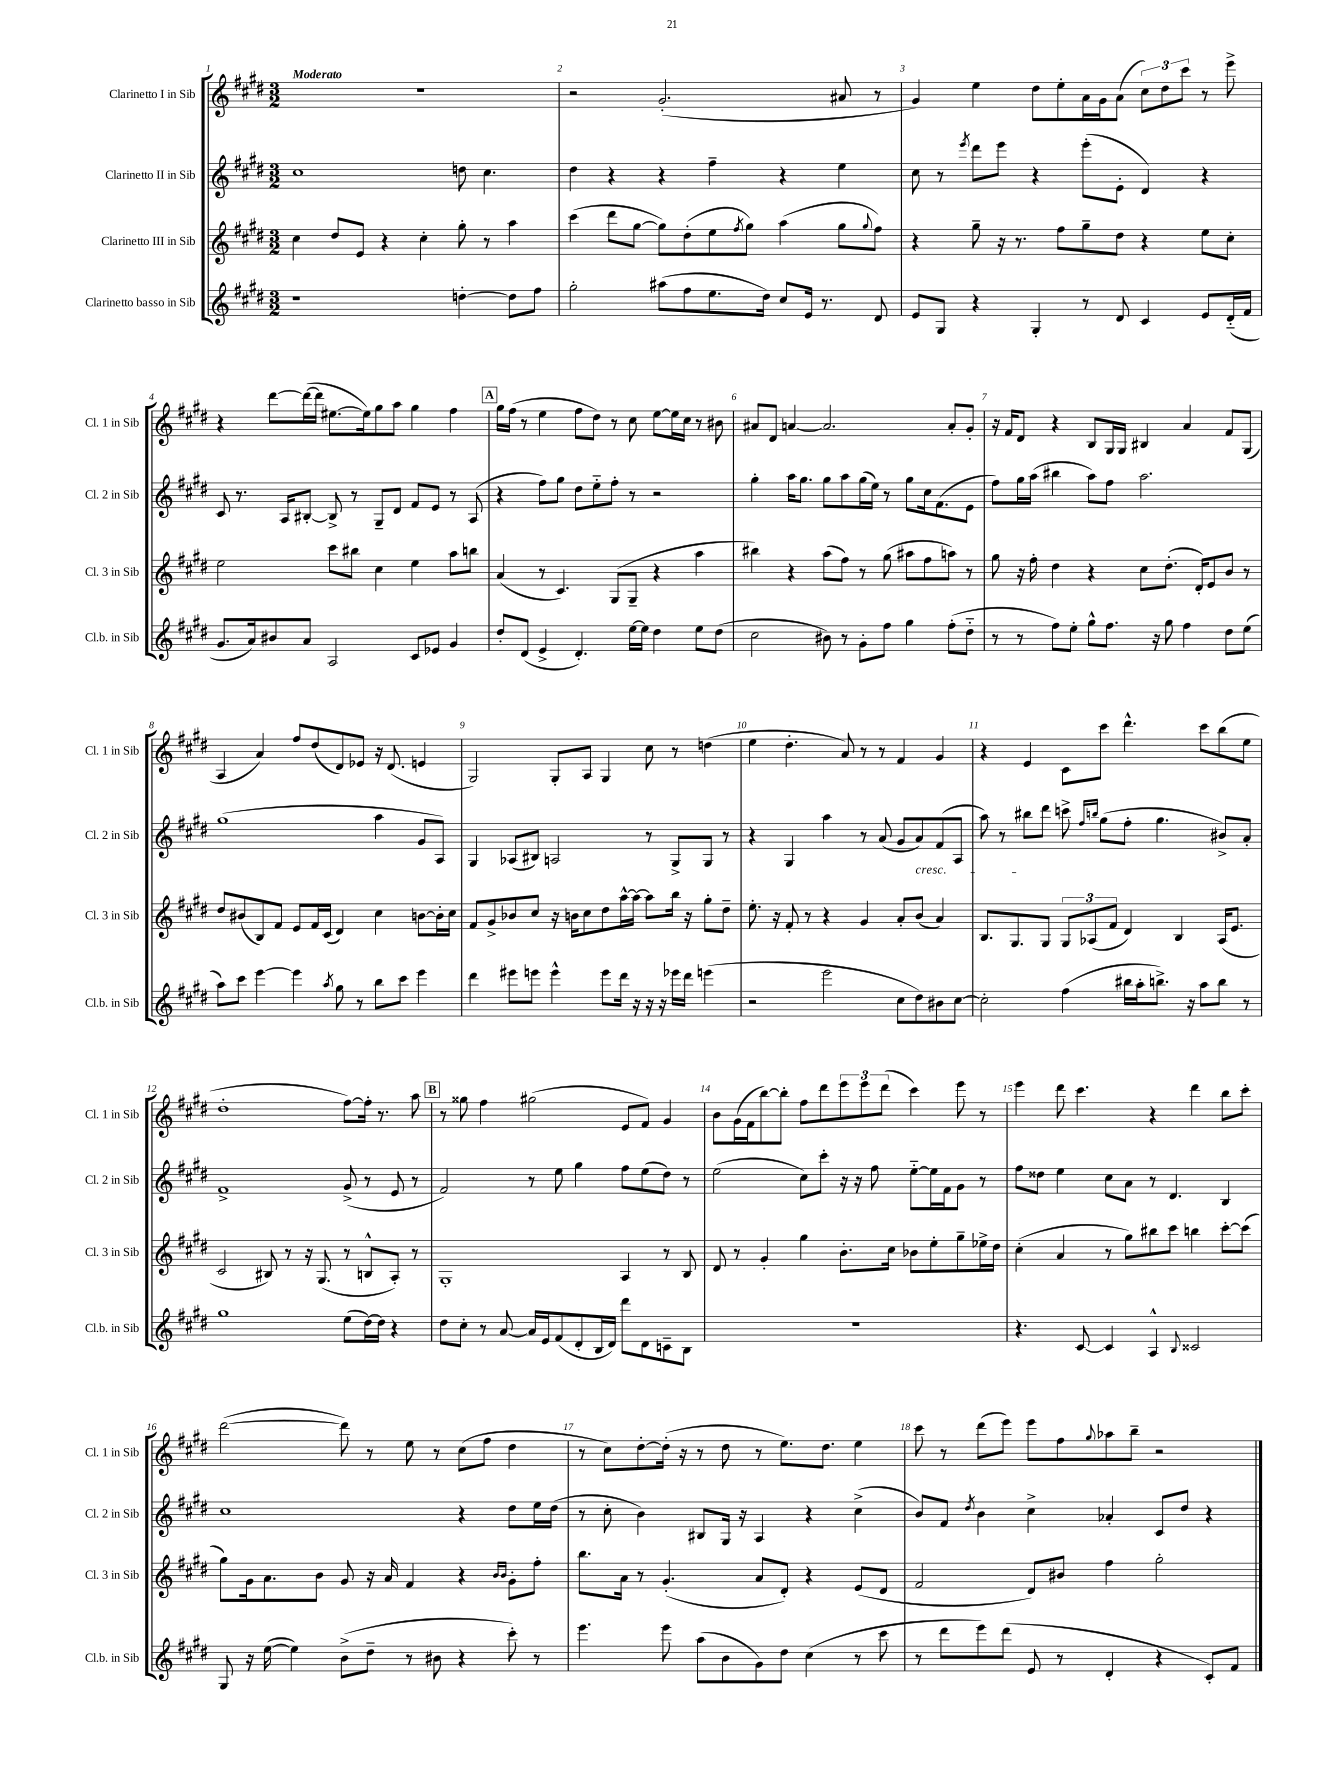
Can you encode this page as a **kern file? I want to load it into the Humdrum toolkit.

**kern	**kern	**kern	**kern
*part4	*part3	*part2	*part1
*staff4	*staff3	*staff2	*staff1
*I"Clarinetto basso in Sib	*I"Clarinetto III in Sib	*I"Clarinetto II in Sib	*I"Clarinetto I in Sib
*I'Cl.b. in Sib	*I'Cl. 3 in Sib	*I'Cl. 2 in Sib	*I'Cl. 1 in Sib
*clefG2	*clefG2	*clefG2	*clefG2
*k[f#c#g#d#]	*k[f#c#g#d#]	*k[f#c#g#d#]	*k[f#c#g#d#]
*M3/2	*M3/2	*M3/2	*M3/2
=1	=1	=1	=1
!	!	!	!LO:TX:a:B:t=Moderato
1r	4cc#\	1cc#	1.r
.	8dd#/L	.	.
.	8e/J	.	.
.	4r	.	.
.	4cc#'\	.	.
[4ddn'\	8gg#'\	8ddn\	.
.	8r	4.cc#\	.
8dd\L]	4aa\	.	.
8ff#\J	.	.	.
=2	=2	=2	=2
2gg#'\	(4ccc#\	4dd#\	2r
.	8ddd#\L	4r	.
.	[8gg#\J	.	.
(8aa#X\L	8gg#\L])	4r	(2.g#'/
8ff#\	(8dd#'\	.	.
8.ee\	8ee\	4ff#~\	.
.	8qff#/	.	.
.	8gg#\J)	.	.
16dd#\Jk)	.	.	.
8cc#/L	(4aa\	4r	.
16e/Jk	.	.	.
8.r	.	.	.
.	8gg#\L	4ee\	8a#X/
.	8qqgg#/	.	.
8d#/	8ff#\J)	.	8r
=3	=3	=3	=3
8e/L	4r	8cc#\	4g#/)
8G#/J	.	8r	.
.	.	8qeee/	.
4r	8gg#~\	8ddd#\L	4ee\
.	16r	8eee\J	.
.	8.r	.	.
4G#'/	.	4r	8dd#\L
.	8ff#\L	.	8ee'\
8r	8gg#~\	(8eee'\L	16a\L
.	.	.	16g#\J
8d#/	8dd#\J	8e'\J	(8a\J
4c#/	4r	4d#/)	12cc#\L)
.	.	.	12dd#\
.	.	.	12ccc#\J
8e/L	8ee\L	4r	8r
(16d#/L	8cc#'\J	.	8eee^\
16f#/JJ	.	.	.
!!LO:LB:g=z
=4	=4	=4	=4
8.g#/L	2ee\	8c#/	4r
.	.	8.r	.
16a/k)	.	.	.
8b#X/	.	.	[8ddd#\L
.	.	16A/KL	.
8a/J	.	[8B#X'/J	(16ddd#\L_
.	.	.	16ddd#\JJ]
2A/	8ccc#\L	8B#^/]	[8.ee#X\L
.	8bb#X\J	8r	.
.	.	.	16ee#\k])
.	4cc#\	8G#~/L	8gg#\
.	.	8d#/J	8aa\J
8c#/L	4ee\	8f#/L	4gg#\
8e-X/J	.	8e/J	.
4g#/	8aa\L	8r	4ff#\
.	8bbn\J	(8A/	.
!!LO:REH:place=s1:t=A
=5	=5	=5	=5
8dd#'/L	(4a/	4r	16gg#\LL
.	.	.	(16ff#\JJ
(8d#/J	.	.	8r
4e^/	8r	8ff#\L)	4ee\
.	4.c#/)	8gg#\J	.
4.d#'/)	.	8dd#\L	8ff#\L
.	.	8ee\	8dd#\J)
.	(8G#/L	8ff#'\J	8r
[16ee\LL	8G#~/J	8r	8cc#\
16ee\JJ]	.	.	.
4dd#\	4r	2r	[8ee\L
.	.	.	16ee\L]
.	.	.	16cc#\JJ
8ee\L	4aa\	.	8r
(8dd#\J	.	.	8b#X\
=6	=6	=6	=6
2cc#\	4bb#X\)	4gg#'\	8a#X/L
.	.	.	8d#/J
.	4r	16aa\KL	[4an/
.	.	8.gg#\J	.
8b#X\)	(8aa\L	8gg#\L	2.a/]
8r	8ff#\J)	8aa\	.
8g#'\L	8r	(16gg#\L	.
.	.	16ee\JJ)	.
8ff#\J	(8gg#\	8r	.
4gg#\	8aa#X\L	8gg#\L	.
.	8ff#\	16cc#\k	.
.	.	(8.f#\	.
(8ff#'\L	8aan\J)	.	8a'/L
8dd#\J	8r	8e\J	8g#'/J
=7	=7	=7	=7
8r	8gg#\	8ff#\L)	16r
.	.	.	16f#/KL
8r	16r	16gg#\L	8d#/J
.	16ff#'\	(16aa\JJ	.
8ff#\L)	4dd#\	4bb#X\	4r
8ee'\J	.	.	.
8gg#^^\L	4r	8aa\L)	8B/L
8.ff#\J	.	8ff#\J	16G#/L
.	.	.	16G#/JJ
.	8cc#\L	2.aa\	4B#X/
16r	.	.	.
8gg#\	(8.dd#'\J	.	.
4ff#\	.	.	4a/
.	16d#'/KL)	.	.
.	8e/	.	.
8dd#\L	8b/J	.	8f#/L
(8ee\J	8r	.	(8G#/J
!!LO:LB:g=z
=8	=8	=8	=8
8aa\L)	8dd#/L	(1gg#	4A/
8ccc#\J	(8b#X/	.	.
[4eee\	8B/)	.	4a/)
.	8f#/J	.	.
4eee\]	8e/L	.	8ff#/L
.	16f#/L	.	(8dd#/
.	(16c#/JJ	.	.
8qaa/	.	.	.
8gg#\	4d#/)	.	8d#/)
8r	.	.	8e-X/J
8bb\L	4cc#\	4aa\	16r
.	.	.	(8.d#/
8ccc#\J	.	.	.
4eee\	[8bn\L	8g#/L	4en/
.	16b'\L]	8A/J)	.
.	16cc#\JJ	.	.
=9	=9	=9	=9
4ddd#\	8f#/L	4G#/	2G#/)
.	8g#^/	.	.
8eee#X\L	8b-X/	(8A-X/L	.
8eeen\J	8cc#/J	8B#X/J)	.
4eee^^\	16r	2An/	8G#'/L
.	16bn\KL	.	.
.	8cc#\	.	8A/J
8eee\L	8dd#\	.	4G#/
16ddd#\Jk	[16aa^^\L	.	.
16r	16aa\JJ_	.	.
16r	8aa\L]	8r	8cc#\
16r	.	.	.
16eee-X\LL	16bb\Jk	8G#^/L	8r
16ddd#\JJ	16r	.	.
(4eeen\	8gg#'\L	8G#/J	(4ddn\
.	8dd#~\J	8r	.
=10	=10	=10	=10
2r	8.ee'\	4r	4ee\
.	16r	.	.
.	8f#'/	4G#/	4.dd#'\
.	8r	.	.
2eee\	4r	4aa\	.
.	.	.	8a/)
.	4g#/	8r	8r
.	.	(8a/	8r
8cc#\L	8a'/L	8g#/L	4f#/
!	!	!LO:TX:b:i:t=cresc.	!
8dd#\)	(8b/J	8a/)	.
8b#X\	4a/)	(8f#/	4g#/
[8cc#\J	.	8A/J	.
=11	=11	=11	=11
2cc#'\]	8.B/L	8aa\)	4r
.	.	8r	.
.	8.G#/	.	.
.	.	8bb#X\L	4e/
.	8G#/J	8ddd#\J	.
(4ff#\	12G#/L	8cccn^\	8c#\L
.	(12A-X/	.	.
.	.	16qqff#/LL	.
.	.	16qqbbn/JJ	.
.	.	(8gg#\L	8ccc#\J
.	12f#/J	.	.
16bb#X\LL	4d#/)	8ff#'\J	4.ddd#^^\
16aa'\J	.	.	.
8.bbn^\J)	.	4.gg#\	.
.	4B/	.	.
16r	.	.	.
8aa\L	.	.	8ccc#\L
8bb\J	(16A-/KL	8b#X^/L)	(8bb\
.	8.e/J	.	.
8r	.	8a'/J	8ee\J
!!LO:LB:g=z
=12	=12	=12	=12
1gg#	2c#/	1f#^	1dd#'
.	8B#X/)	.	.
.	8r	.	.
.	16r	.	.
.	(8.G#/	.	.
(8ee\L	8r	(8g#^/	[8ff#\L)
[16dd#\L)	8Bn^^/L	8r	16ff#'\Jk]
16dd#\JJ]	.	.	8.r
4r	8A'/J)	8e/	.
.	8r	8r	8aa\
!!LO:REH:place=s1:t=B
=13	=13	=13	=13
8dd#\L	1G#'	2f#/)	8r
8cc#'\J	.	.	8gg##X\
8r	.	.	4ff#\
[8a/	.	.	.
16a/LL]	.	8r	(2gg#X\
16e/J	.	.	.
(8f#/	.	8ee\	.
8d#'/	.	4gg#\	.
16B/L	.	.	.
16d#/JJ)	.	.	.
8ddd#\L	4A/	8ff#\L	8e/L
8d#\	.	(8ee\	8f#/J)
8cn~\	8r	8dd#\J)	4g#/
8B\J	8B/	8r	.
=14	=14	=14	=14
1.r	8d#/	(2ee\	8b\L
.	8r	.	(16g#\L
.	.	.	16f#\J
.	4g#'/	.	[8bb\)
.	.	.	8bb'\J]
.	4gg#\	8cc#\L)	8ff#\L
.	.	8ccc#'\J	8ddd#\
.	8.b'\L	16r	12eee\
.	.	16r	.
.	.	.	12eee\
.	.	8ff#\	.
.	.	.	(12ddd#\J
.	16cc#\Jk	.	.
.	8b-X\L	[8ee\L	4ccc#\)
.	8ee'\	16ee\L]	.
.	.	16f#\J	.
.	8gg#~\	8g#\J	8eee\
.	16ee-X^\L	8r	8r
.	16dd#\JJ	.	.
=15	=15	=15	=15
4.r	(4cc#'\	8ff#\L	4eee\
.	.	8dd##X\J	.
.	4a/	4ee\	8ddd#\
[8c#/	.	.	4.ccc#\
4c#/]	8r	8cc#\L	.
.	8gg#\L)	8a\J	.
4A^^/	8bb#X\	8r	4r
.	8ccc#\J	4.d#/	.
8qqB/	.	.	.
2c##X/	4bbn\	.	4ddd#\
.	[8ccc#'\L	4B/	8bb\L
.	(8ccc#\J]	.	8ccc#'\J
!!LO:LB:g=z
=16	=16	=16	=16
8G#/	8gg#\L)	1cc#	([2ddd#\
16r	16g#\k	.	.
([16ee\	8.a\	.	.
4ee\])	.	.	.
.	8b\J	.	.
(8b^\L	8g#/	.	8ddd#\])
8dd#~\J	16r	.	8r
.	16a/	.	.
8r	4f#/	.	8ee\
8b#X\	.	.	8r
4r	4r	4r	(8cc#\L
.	.	.	8ff#\J
.	16qqb/LL	.	.
.	16qqb/JJ	.	.
8ccc#'\)	8g#'\L	8dd#\L	4dd#\
8r	8ff#'\J	16ee\L	.
.	.	(16dd#\JJ	.
=17	=17	=17	=17
4.eee\	8.bb\L	8r	8r
.	.	8cc#'\	8cc#\L)
.	16a\Jk	.	.
.	8r	4b\)	[8dd#'\
8eee\	(4.g#'/	.	(16dd#'\Jk]
.	.	.	16r
(8aa\L	.	8B#X/L	8r
8b\	.	16G#/Jk	8dd#\
.	.	16r	.
8g#\)	8a/L	4A/	8r
8dd#\J	8d#'/J)	.	8.ee\L)
(4cc#\	4r	4r	.
.	.	.	8.dd#\J
8r	(8e/L	(4cc#^\	4ee\
8ccc#\	8d#/J	.	.
=18	=18	=18	=18
8r	2f#/	8b/L)	8ccc#\
8ddd#\L	.	8f#/J	8r
.	.	8qdd#/	.
8eee\)	.	4b\	(8ddd#\L
(8ddd#\J	.	.	8eee\J)
8e/	8d#/L)	4cc#^\	8eee\L
8r	8b#X/J	.	8ff#\
.	.	.	8qqgg#/
4d#'/	4ff#\	4a-X'/	8aa-X\
.	.	.	8bb~\J
4r	2gg#'\	8c#/L	2r
.	.	8dd#/J	.
8c#'/L)	.	4r	.
8f#/J	.	.	.
==	==	==	==
*-	*-	*-	*-
